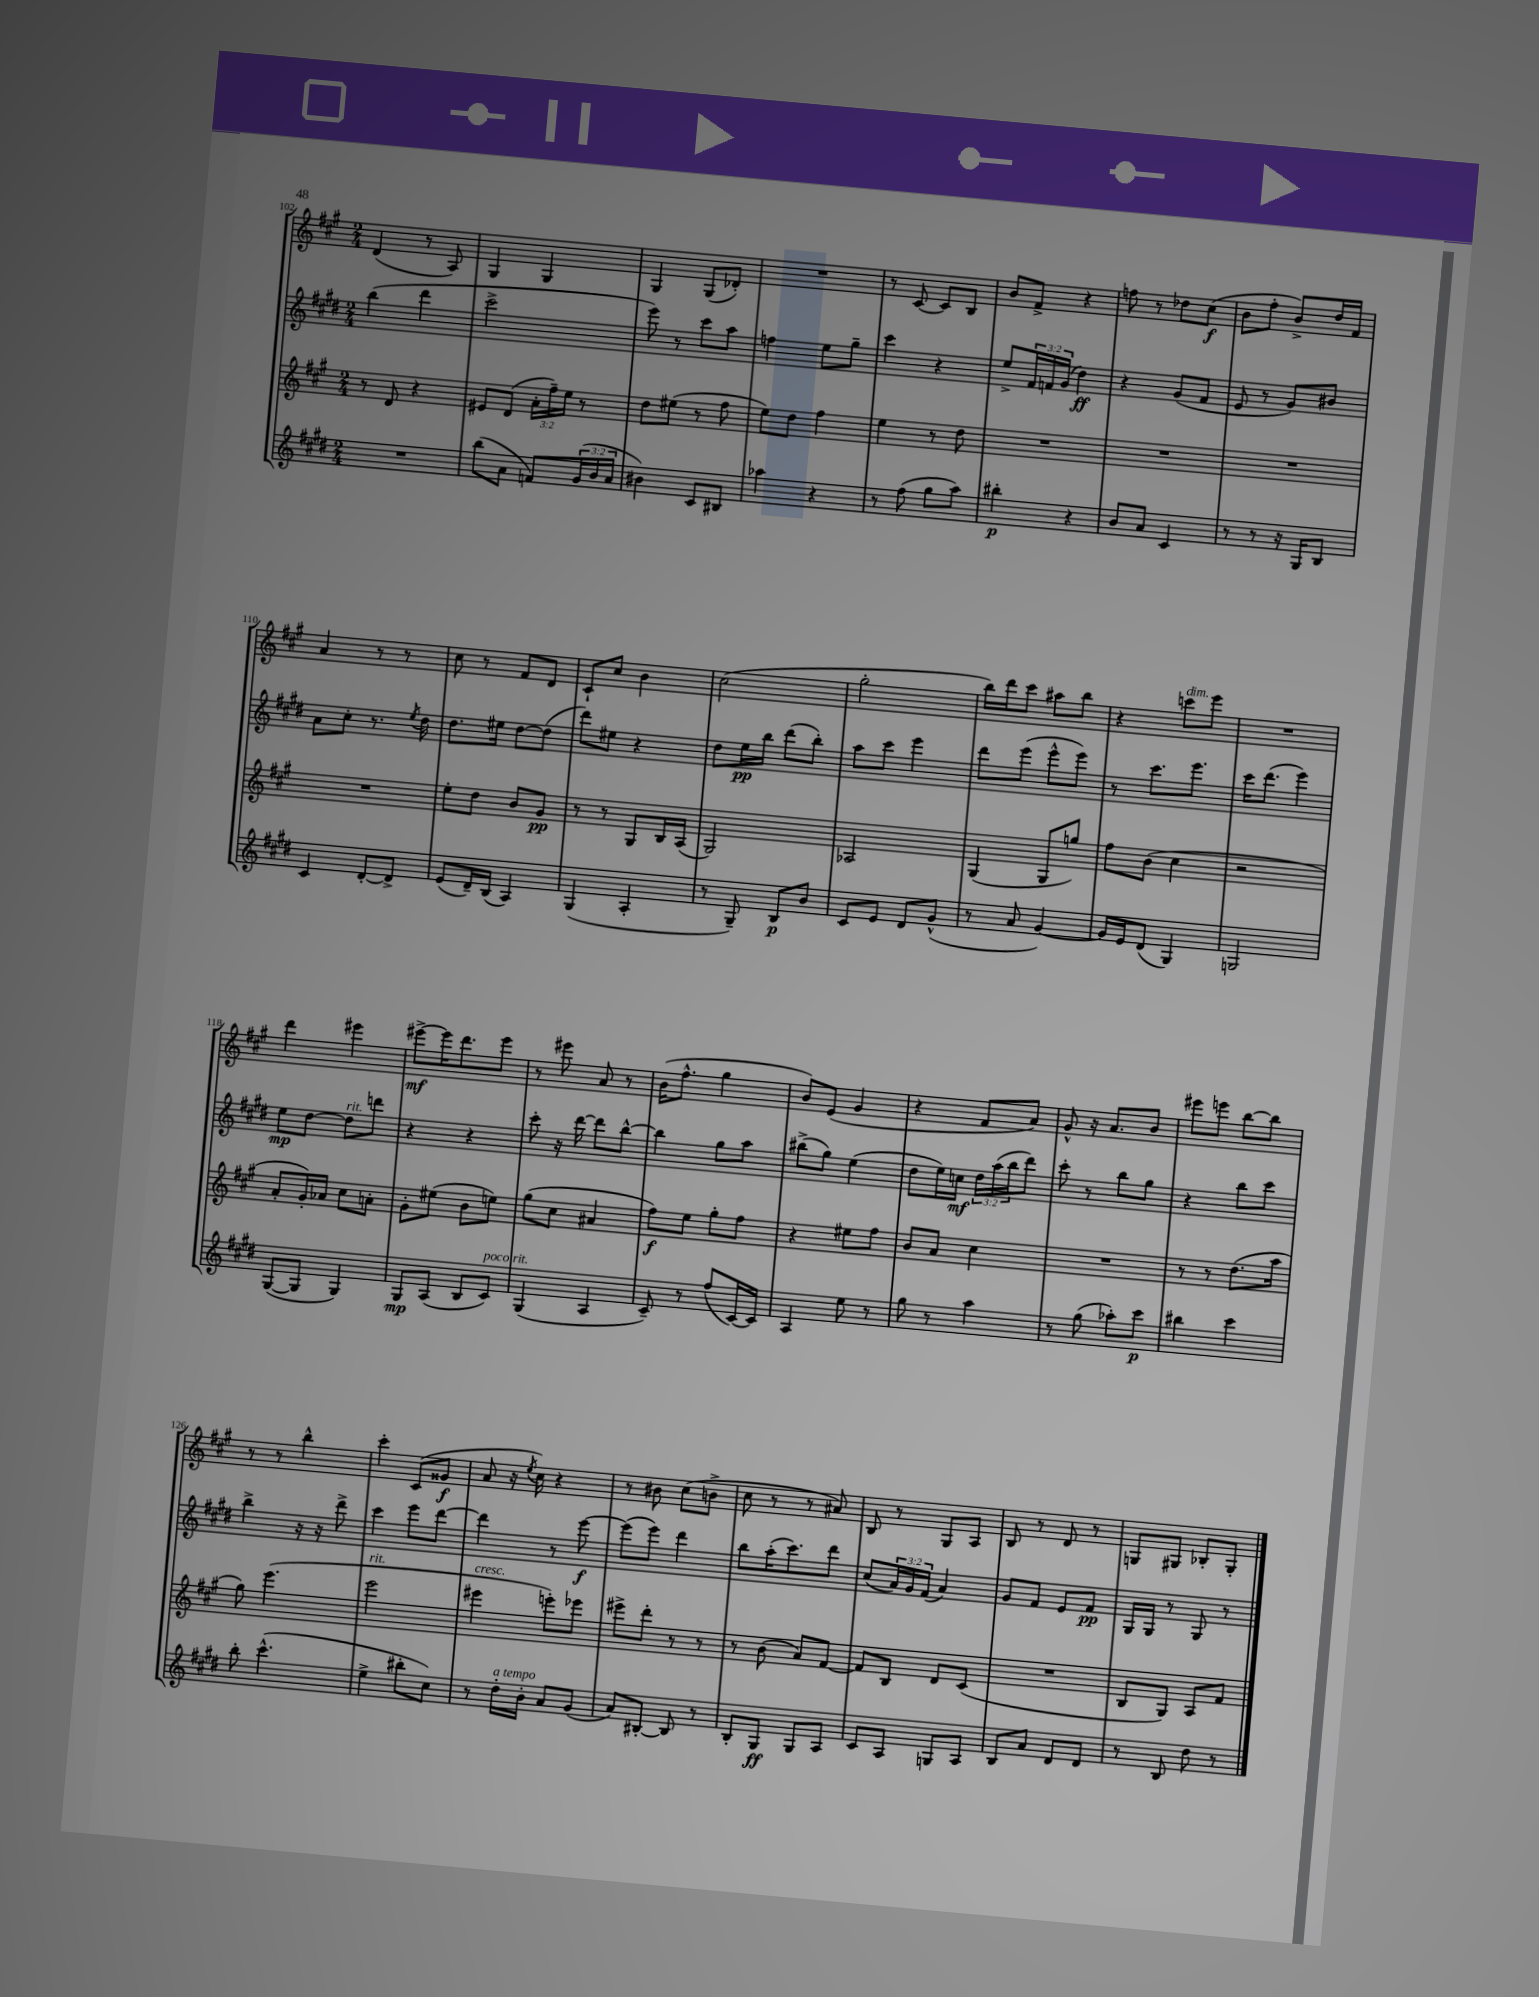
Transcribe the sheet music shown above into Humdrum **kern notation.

**kern	**kern	**kern	**kern
*staff4	*staff3	*staff2	*staff1
*clefG2	*clefG2	*clefG2	*clefG2
*k[f#c#g#d#]	*k[f#c#g#]	*k[f#c#g#d#]	*k[f#c#g#]
*M2/4	*M2/4	*M2/4	*M2/4
2r	8r	(4bb	(4d
.	8d	.	.
.	4r	4ddd#	8r
.	.	.	8A)
=	=	=	=
(8bb	8e#	2ccc#^	4G#
8a	(8d	.	.
8f)	24a'	.	4G#
.	24ff#~)	.	.
.	24ee	.	.
(24g#	8r	.	.
24b	.	.	.
24a	.	.	.
=	=	=	=
4b#)	8dd	8eee)	4G#
.	(8ee#	8r	.
8c#	8r	8ccc#	(8G#
8B#	8ff#	8aa	8d-')
=	=	=	=
4aa-	8ee)	4ff	2r
.	8dd	.	.
4r	4ff#	8ee	.
.	.	8gg#~	.
=	=	=	=
8r	4ee	4ccc#	8r
(8ff#	.	.	[8c#
8gg#	8r	4r	8c#]
8aa)	8dd	.	8B
=	=	=	=
4bb#'	2r	8ee^	8b
.	.	24f#	8f#^
.	.	24f	.
.	.	(24g#	.
4r	.	4dd#)	4r
=	=	=	=
8b	2r	4r	8ff
8a	.	.	8r
4c#	.	(8g#	8dd-
.	.	8f#	(8cc#
=	=	=	=
8r	2r	8e	8b
8r	.	8r	8ff#'
16r	.	8g#)	8b^)
16G#	.	.	.
8B	.	8b#	16dd
.	.	.	16f#
=	=	=	=
4c#	2r	8a	4a
.	.	8cc#'	.
[8d#'	.	8.r	8r
8d#^]	.	.	8r
.	.	8qee	.
.	.	16dd#	.
=	=	=	=
(8e	8ee'	8.dd#	8cc#
16d#~)	8dd	.	8r
(16B	.	16ee#	.
4A)	8b	[8dd#	8f#
.	8g#	(8dd#]	8d
=	=	=	=
(4G#	8r	8ddd#)	8c#`
.	8r	8ee#	8cc#
4A'	8G#	4r	4b
.	16B	.	.
.	(16A	.	.
=	=	=	=
8r	2G#)	8dd#	(2cc#
8G#~)	.	16ee	.
.	.	16bb	.
8B	.	(8ddd#	.
8b	.	8bb')	.
=	=	=	=
8c#	2A-	8aa	2gg#'
8e	.	8ccc#	.
8d#	.	4eee	.
(8g#^^	.	.	.
=	=	=	=
8r	(4G#	8ddd#	16bb)
.	.	.	16ddd
8a	.	(8eee	8ccc#
[4g#)	8G#	8eee^^	8aa#
.	8gg)	8eee)	8bb
=	=	=	=
16g#]	8ff#	8r	4r
16e	.	.	.
(8d#	(8b	8.ccc#	.
4G#)	4cc#	.	8ccc
.	.	8.eee	.
.	.	.	8eee
=	=	=	=
2G	2r	16ccc#	2r
.	.	(8.ddd#	.
.	.	4eee)	.
=	=	=	=
([8G#	8a'	8ee	4ddd
8G#]	16g#')	[8dd#	.
.	16a-	.	.
4G#)	8cc#	8dd#]	4eee#
.	8a'	8ddd	.
=	=	=	=
8G#	8g#'	4r	[8eee#^
(8A	(8ee#	.	16eee#]
.	.	.	8.ddd
8B	8b	4r	.
8c#)	8ee)	.	8eee#
=	=	=	=
(4G#	(8gg#	8ccc#'	8r
.	8cc#	16r	8eee#
.	.	[16ddd#	.
4A	4a#	8ddd#]	8a
.	.	[8bb^^	8r
=	=	=	=
8c#~)	8ff#)	4bb]	(16b
.	.	.	8.ff#^^
8r	8ee	.	.
(8ff#	8gg#'	8gg#	4gg#
[16c#)	8ff#	8aa	.
16c#]	.	.	.
=	=	=	=
4A	4r	(8bb#^	8b)
.	.	8gg#)	(8e
8ee	8ee#	(4ee	4g#
8r	8ff#	.	.
=	=	=	=
8gg#	8b	8dd#	4r
8r	8a	16ee)	.
.	.	16cc	.
4aa	4cc#	24dd#	8f#
.	.	(24aa	.
.	.	24bb	.
.	.	8ddd#)	8a)
=	=	=	=
8r	2r	8ccc#'	8g#^^
(8gg#	.	8r	16r
.	.	.	8.a
8aa-')	.	8bb	.
8ccc#	.	8gg#	8b
=	=	=	=
4bb#	8r	4r	8eee#
.	8r	.	8eee
4ccc#	(8.dd	8bb	[8bb
.	.	8ccc#	8bb]
.	16aa	.	.
=	=	=	=
8bb'	8gg#)	4bb^	8r
(4.ccc#^^	(4.eee	.	8r
.	.	16r	4bb^^
.	.	16r	.
.	.	8ddd#^	.
=	=	=	=
4ee^	2eee	4ccc#	4ccc#'
8bb#'	.	8eee	(8c#
8cc#)	.	[8ddd#	8g##
=	=	=	=
8r	4eee#	4ddd#]	8a
16dd#'	.	.	16r
.	.	.	8qee
16b'	.	.	16cc#)
8a	8eee')	8r	4r
(8g#	8eee-	[8eee	.
=	=	=	=
8a)	8eee#^	(8eee]	8r
[8B#'	8ddd'	8eee)	8b#
8B#]	8r	4ddd#	(8cc#
8r	8r	.	8b^
=	=	=	=
8B'	8r	8bb	8cc#
8G#	(8b	(16aa'	8r
.	.	8.ccc#)	.
8G#	8a)	.	8r
8A	[8f#	8ddd#	8a#)
=	=	=	=
8c#	8f#]	(8cc#	8B
8A	8B	24a)	8r
.	.	24g#	.
.	.	(24f#	.
8G	8d	4a)	8G#
8A	(8c#	.	8A
=	=	=	=
8B	2r	8g#	8B
8a	.	8f#	8r
8d#	.	8e	8d
8d#	.	8f#	8r
=	=	=	=
8r	8B	16G#	8G
.	.	16G#	.
8B	8G#)	8r	8G#
8dd#	8A	8G#	8B-'
8r	8f#	8r	8G#'
==	==	==	==
*-	*-	*-	*-
